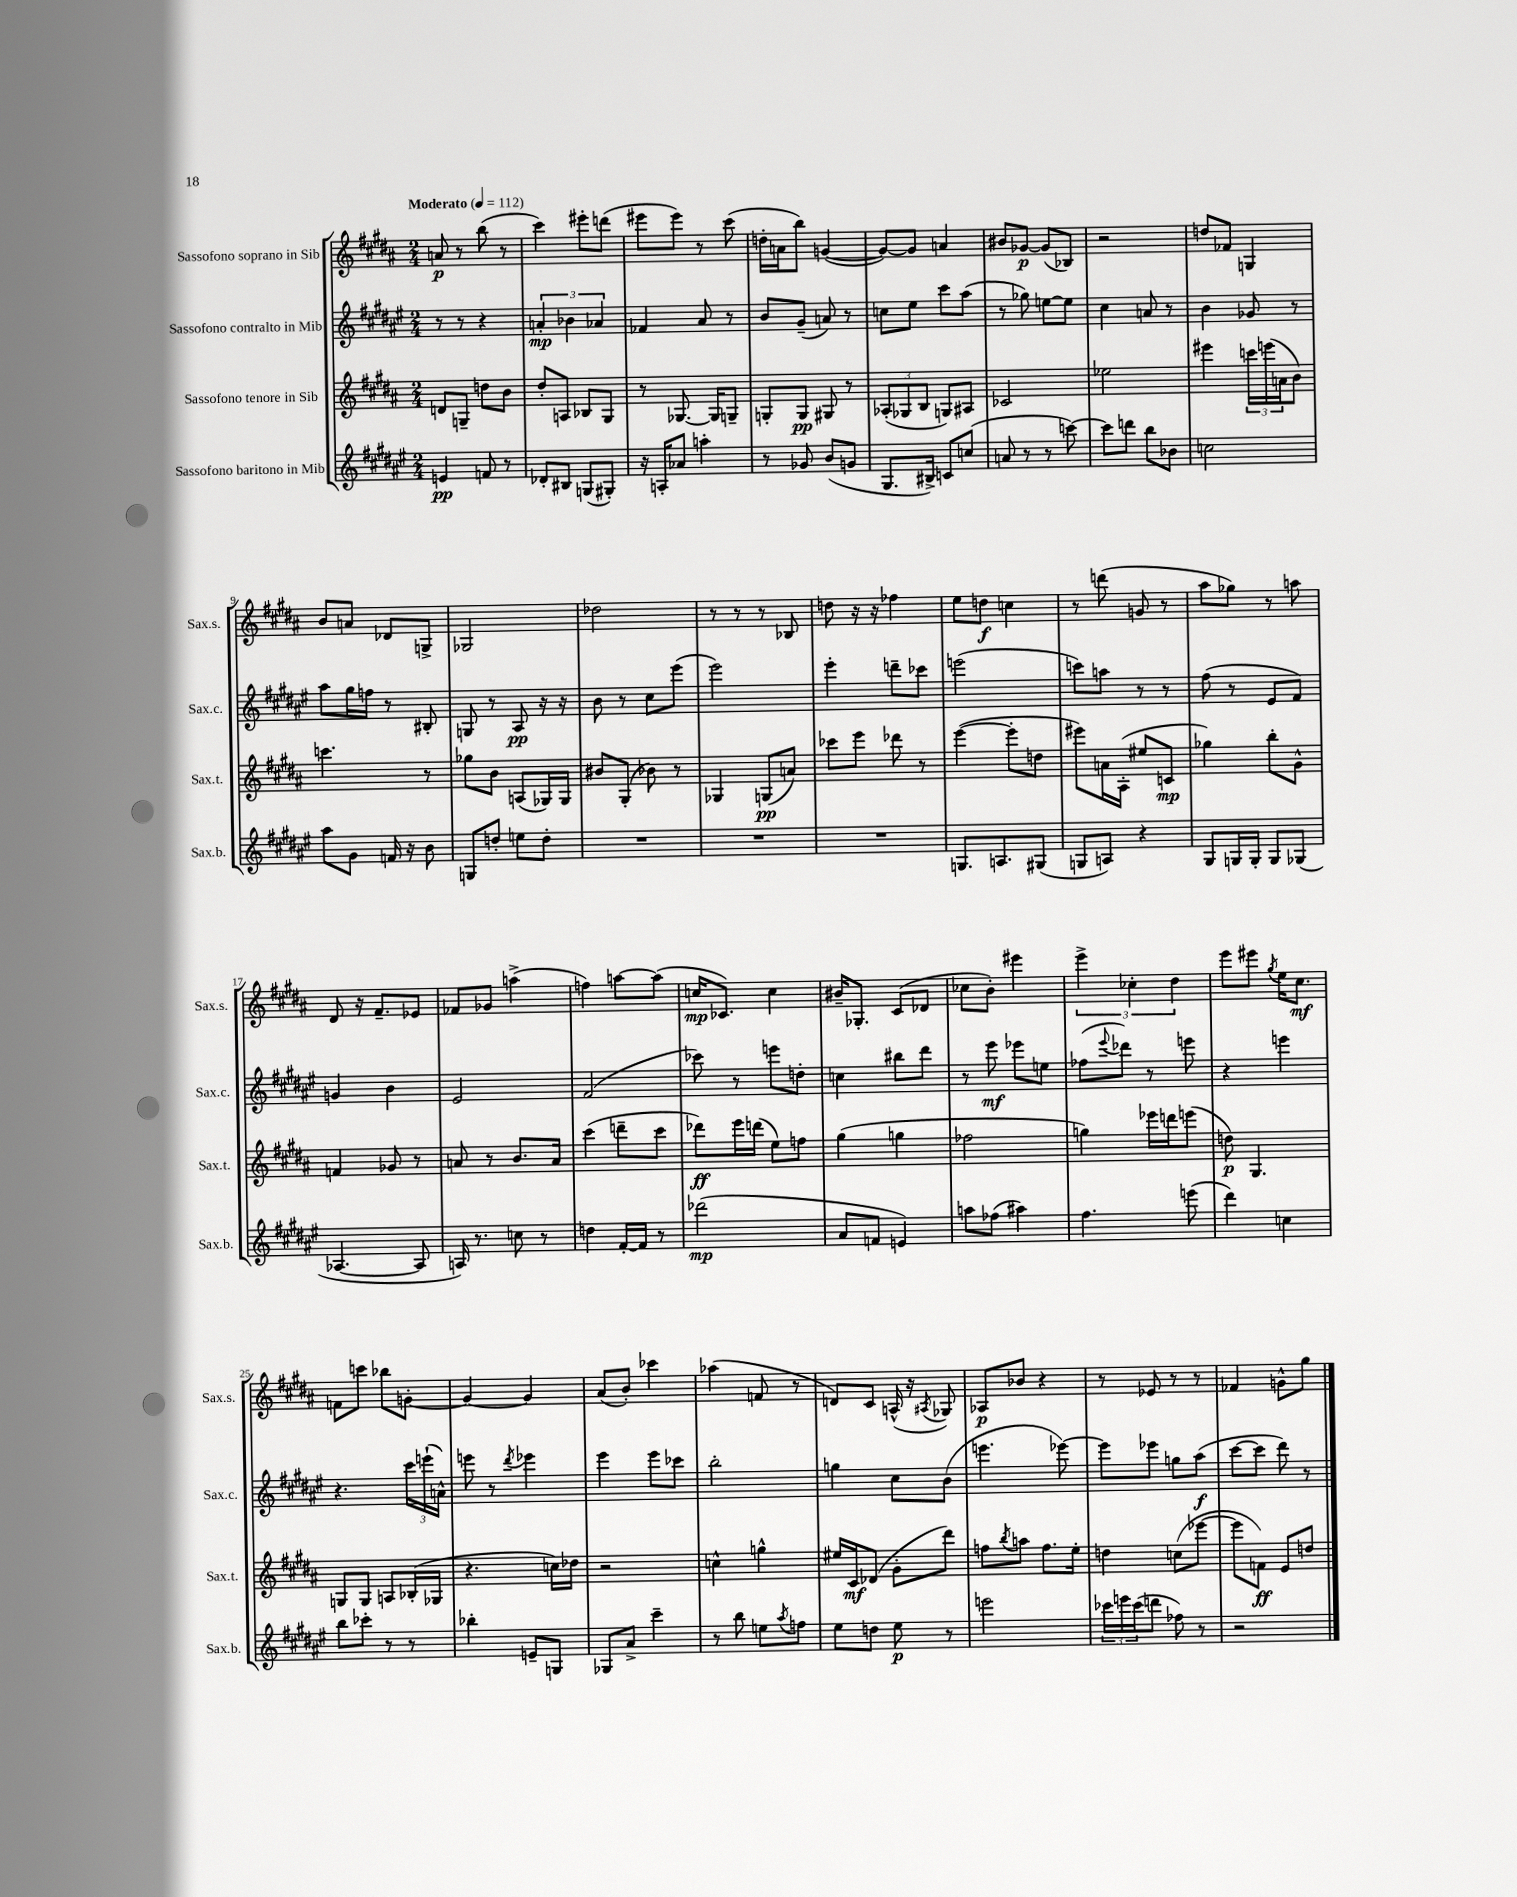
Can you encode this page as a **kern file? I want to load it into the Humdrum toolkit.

**kern	**kern	**kern	**kern
*staff4	*staff3	*staff2	*staff1
*clefG2	*clefG2	*clefG2	*clefG2
*k[f#c#g#d#a#e#]	*k[f#c#g#d#a#]	*k[f#c#g#d#a#e#]	*k[f#c#g#d#a#]
*M2/4	*M2/4	*M2/4	*M2/4
*MM112	*MM112	*MM112	*MM112
4e	8d	8r	8a
.	8G~	8r	8r
8f	8dd	4r	(8bb
8r	8b	.	8r
=	=	=	=
8d-'	8dd#'	6a'	4ccc#)
8B#	8A	.	.
.	.	6b-	.
(8G	8B-	.	8eee#'
.	.	6a-	.
8G#')	8G#	.	(8ddd
=	=	=	=
16r	8r	4f-	8eee#
16A'	.	.	.
8a-	[8.G-	.	8eee#)
4aa'	.	8a#	8r
.	16G-]	.	.
.	8G~	8r	(8ccc#
=	=	=	=
8r	8G'	8b	16dd'
.	.	.	16a
8g-	8G	(8g#~	8bb)
(8b	8G#	8a)	([4g
8g	8r	8r	.
=	=	=	=
8.G#	(12A-'	8cc	8g_)
.	12G-	.	.
.	.	8ee#	8g]
.	12B	.	.
16B#^)	.	.	.
8c	8G)	8ccc#	4a
(8cc	8A#	(8aa#	.
=	=	=	=
8a	2c-	8r	8b#
8r	.	8gg-)	[8g-
8r	.	[8ee	(8g-]
[8ccc)	.	8ee]	8B-)
=	=	=	=
8ccc]	2ee-	4cc#	2r
8ddd	.	.	.
8bb	.	8a	.
8b-	.	8r	.
=	=	=	=
2cc	4eee#	4b	8dd
.	.	.	8f-
.	24ccc	8g-	4G
.	(24eee	.	.
.	24a	.	.
.	8b)	8r	.
=	=	=	=
8aa#	4.ccc	8aa#	8b
8g#	.	16gg#	8a
.	.	16ff	.
16f	.	8r	8d-
16r	.	.	.
8b	8r	8B#'	8G^
=	=	=	=
8G	8gg-	8G	2G-
8dd'	8b	8r	.
8ee	(8A	8A#	.
8dd'	16G-)	16r	.
.	16G-	16r	.
=	=	=	=
2r	8b#	8b	2dd-
.	(8G#'	8r	.
.	8b-)	8cc#	.
.	8r	(8eee#	.
=	=	=	=
2r	4G-	2eee#)	8r
.	.	.	8r
.	(8G	.	8r
.	8a)	.	8B-
=	=	=	=
2r	8ccc-	4eee#'	8dd
.	8eee	.	16r
.	.	.	16r
.	8ddd-	8ddd~	4ff-
.	8r	8ccc-	.
=	=	=	=
8.G	([4eee	(2eee	8ee
.	.	.	8dd
8.A	.	.	.
.	8eee']	.	4cc
(8G#	8dd	.	.
=	=	=	=
8G	8eee#)	8ccc)	8r
8A)	16a	8aa	(8ddd
.	(16A#'	.	.
4r	8ee#	8r	8g
.	8c	8r	8r
=	=	=	=
8G#	4gg-)	(8ff#	8aa#
16G	.	8r	8gg-)
16G'	.	.	.
8G	8bb'	8e#	8r
(8G-	8g#^^	8f#)	8aa
=	=	=	=
[4.A-	4f	4g	8d#
.	.	.	16r
.	.	.	8.f#~
.	8g-	4b	.
8A-]	8r	.	8e-
=	=	=	=
16A)	8a	2e#	8f-
8.r	.	.	.
.	8r	.	8g-
8cc	8.b	.	(4aa^
8r	.	.	.
.	16a	.	.
=	=	=	=
4dd	(4ccc#	(2f#	4ff)
[16f#'	8ddd~	.	[8aa
16f#]	.	.	.
8r	8ccc#	.	(8aa]
=	=	=	=
(2ddd-	8ddd-)	8ccc-)	16cc
.	.	.	8.c-)
.	16eee	8r	.
.	(16ddd	.	.
.	8ee)	8eee	4cc
.	8ff	8dd'	.
=	=	=	=
8a#	(4gg#	4cc	16b#~
.	.	.	8.G-'
8f	.	.	.
4e)	4gg	8bb#	(8c#
.	.	8ddd#	8d-
=	=	=	=
8aa	2ff-	8r	8cc-
(8ff-	.	8eee#	8b')
4aa#)	.	8eee-	4eee#
.	.	8ee	.
=	=	=	=
4.ff#	4gg)	(8ff-	6eee^
.	.	8qqeee#	.
.	.	8ddd-)	.
.	.	.	6cc-'
.	16eee-	8r	.
.	16ddd	.	.
.	.	.	6dd#
(8eee	(8eee	8eee	.
=	=	=	=
4ddd#)	8dd)	4r	8eee
.	4.G#	.	8eee#
.	.	.	8qgg#
4cc	.	4eee	16ee
.	.	.	8.cc#
=	=	=	=
8bb	8G	4.r	8f
8ccc-'	8G	.	8ccc
8r	8A	.	8bb-
8r	(16B-'	24ccc#	[8g'
.	.	(24eee`	.
.	16G-	.	.
.	.	24a^^)	.
=	=	=	=
4bb-'	4.r	8eee	4g_
.	.	8r	.
.	.	8qddd#	.
8e~	.	4eee-	4g]
8G	16cc)	.	.
.	16dd-	.	.
=	=	=	=
8G-	2r	4eee#	(8a#
8a#^	.	.	8b')
4ccc#~	.	8eee#	4ccc-
.	.	8ccc-	.
=	=	=	=
8r	4cc^^	2bb'	(4aa-
8bb	.	.	.
8ee	4gg^^	.	8f
8qaa#	.	.	.
8ff	.	.	8r
=	=	=	=
8ee#	16ee#	4gg	8d)
.	16c#	.	.
8dd	(8d-	.	8c#
8ee#	8g#'	8cc#	(16A^^
.	.	.	16r
.	.	.	8qA#
8r	8ddd#)	(8b	8G-)
=	=	=	=
2eee	8ff	4.eee	8A-
.	8qbb	.	.
.	8aa	.	8b-
.	8.ff	.	4r
.	.	[8eee-)	.
.	16ee'	.	.
=	=	=	=
24ccc-	4dd	8eee-]	8r
24eee	.	.	.
(24ccc-	.	.	.
8ddd	.	8eee-	8e-
8ff-)	(8cc	8gg	8r
8r	[8eee-	(8aa#	8r
=	=	=	=
2r	8eee-]	[8ccc#	4f-
.	8f)	8ccc#]	.
.	8e	8ddd#)	8g^^
.	8dd	8r	8gg#
==	==	==	==
*-	*-	*-	*-
